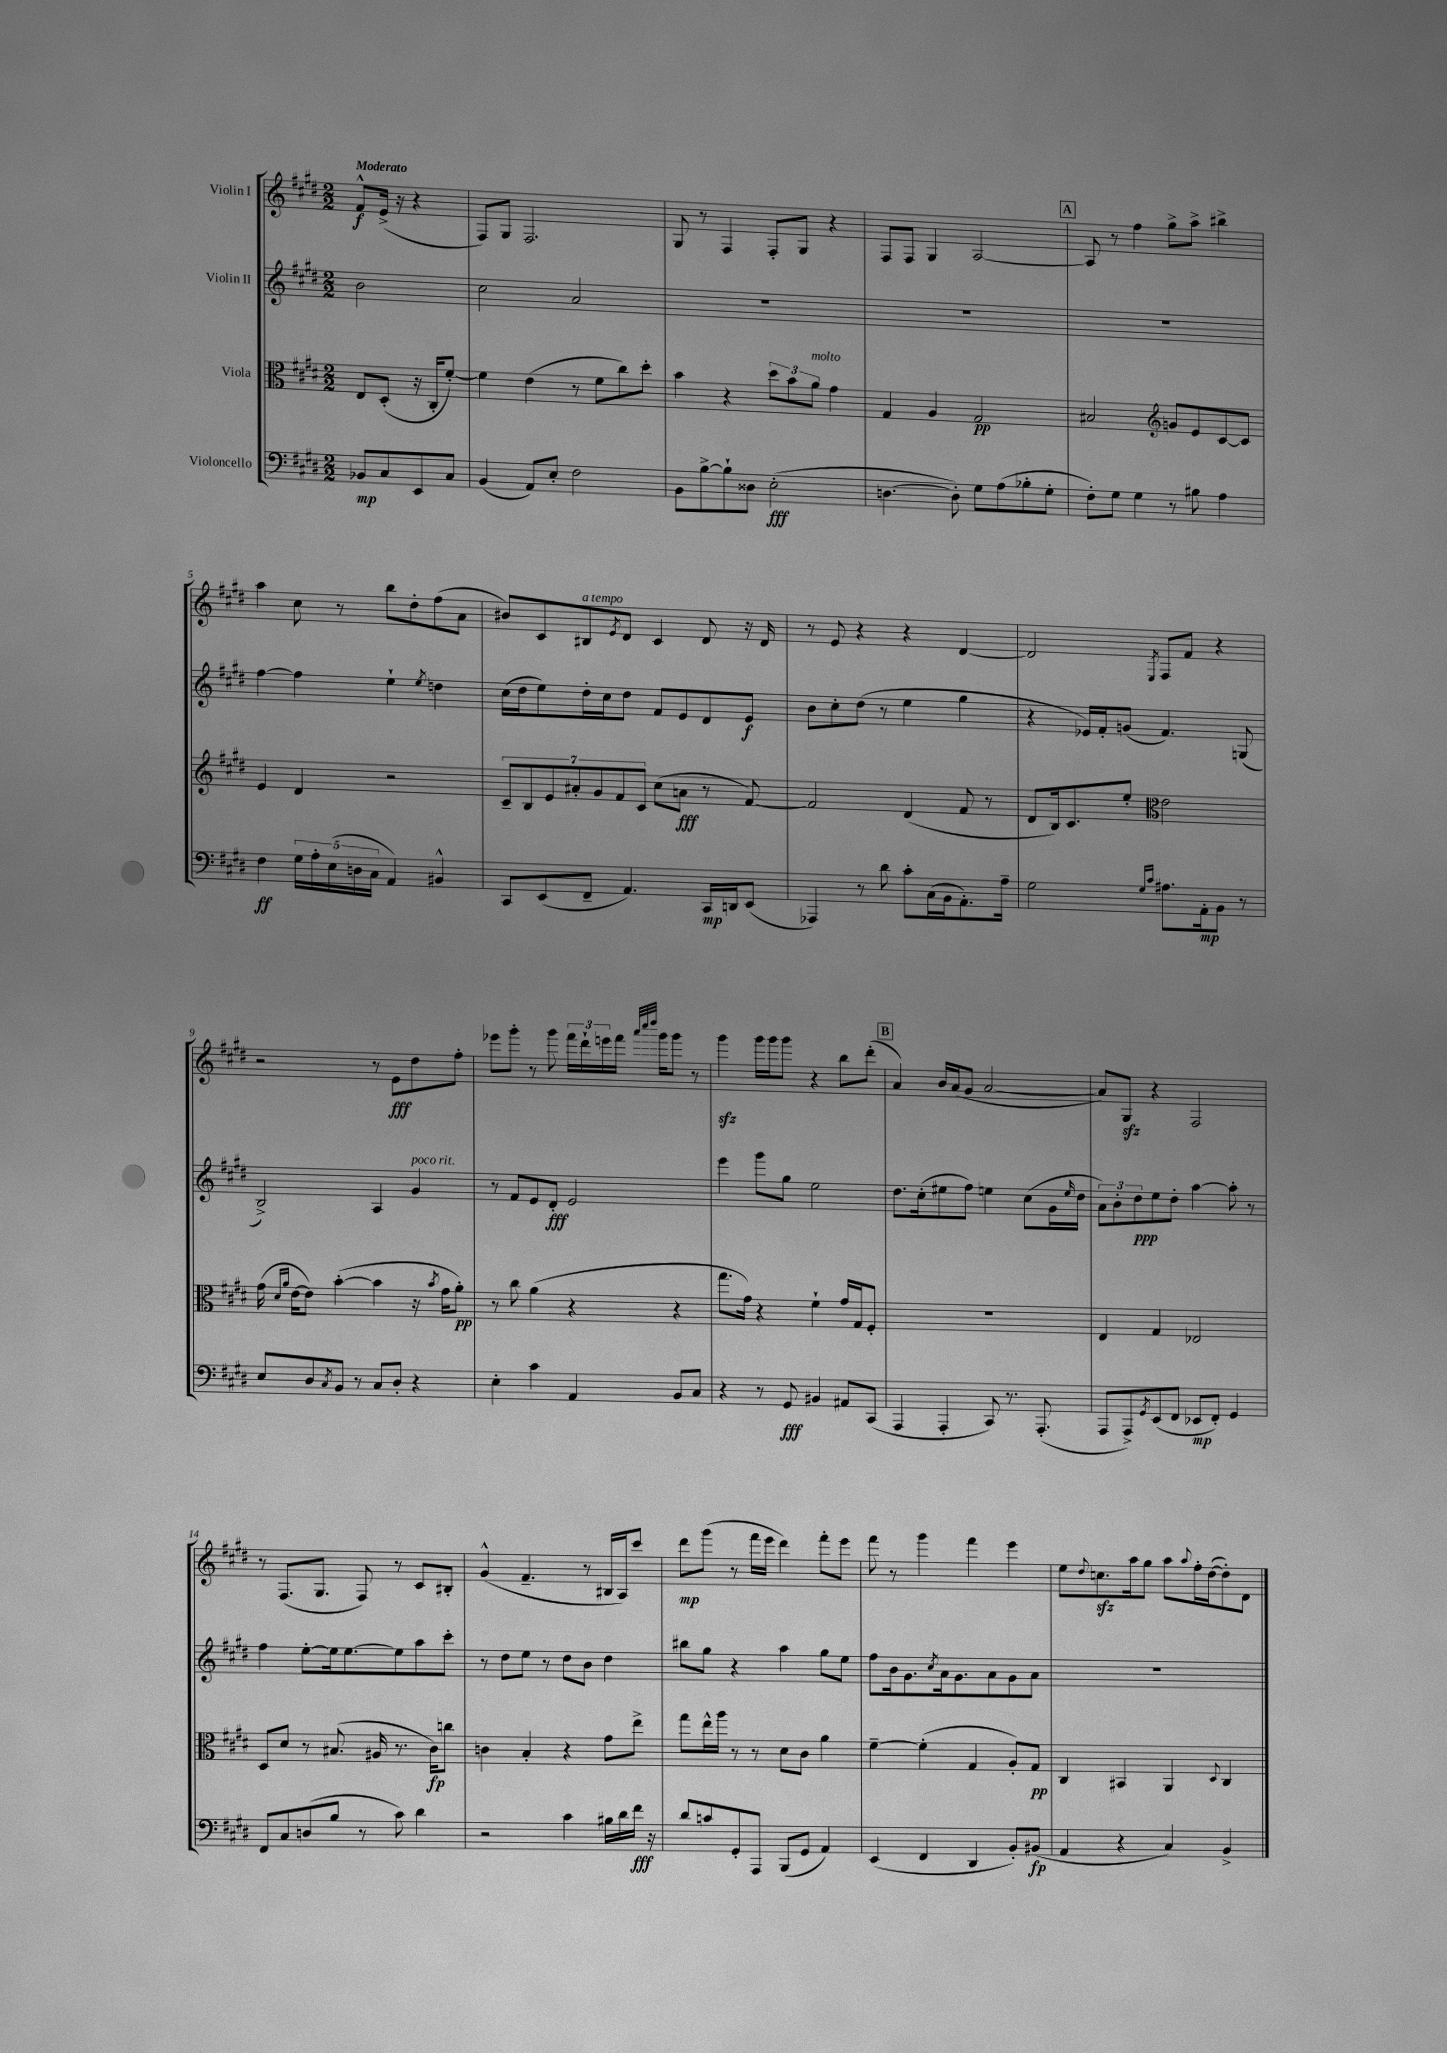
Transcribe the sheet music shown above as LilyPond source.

<<
\new StaffGroup <<
\new Staff = "s0" \with { instrumentName = "Violin I" } {
    \clef treble \key e \major \numericTimeSignature \time 2/2 \partial 2 \tempo "Moderato"
    fis'8-^\f e'16->( r16 r4 |
    fis8) gis8 fis2. |
    gis8 r8 fis4 fis8-. gis8 r4 |
    fis8 fis8 gis4 a2~ |
    \mark \markup { \box "A" } a8 r8 fis''4 gis''8-> a''8-> bis''4-> |
    a''4 cis''8 r8 b''8 dis''8-. fis''8( a'8 |
    bis'8) cis'8 bis8^\markup { \italic "a tempo" } \acciaccatura { e'8 } dis'8 cis'4 dis'8 r16 dis'16 |
    r8 e'8 r4 r4 dis'4~ |
    dis'2 \acciaccatura { e8 } fis8 fis'8 r4 |
    r2 r8 e'8\fff dis''8 fis''8-. |
    ees'''8 gis'''8-. r8 gis'''8 \tuplet 3/2 { fis'''16 dis'''16-! e'''16 } fis'''16 \grace { a'''32 cis''''32 dis''''32 } gis'''16 gis'''8 r8 |
    gis'''4\sfz gis'''16 gis'''16 gis'''8 r4 b''8 dis'''8-.( |
    \mark \markup { \box "B" } a'4) b'16 a'16( gis'8 a'2~ |
    a'8) gis8\sfz r4 fis2 |
    r8 fis8.( gis8. fis8) r8 cis'8 bis8-. |
    gis'4-^( fis'4.-- r8 bis16 a16) cis'''8 |
    dis'''8\mp gis'''8( r8 fis'''16 e'''16 dis'''4) fis'''8-. e'''8 |
    fis'''8 r8 gis'''4 fis'''4 e'''4 |
    e''8 \appoggiatura { dis''8 } c''8.\sfz a''16 gis''8 a''8 \appoggiatura { a''8 } fis''16-. dis''16~( dis''8-.) dis'8 \bar "|." |
}
\new Staff = "s1" \with { instrumentName = "Violin II" } {
    \clef treble \key e \major \numericTimeSignature \time 2/2 \partial 2
    b'2 |
    cis''2 a'2 |
    R1 |
    R1 |
    \mark \markup { \box "A" } R1 |
    fis''4~ fis''4 e''4-! \acciaccatura { e''8 } d''4 |
    cis''16( dis''16 e''8) dis''16-. cis''16 dis''8 fis'8 e'8 dis'8 e'8\f |
    b'8 cis''8-. dis''8( r8 e''4 gis''4 |
    r4 ees'16) fis'16-. g'8( fis'4.) g8( |
    b2->) a4 gis'4^\markup { \italic "poco rit." } |
    r8 fis'8 e'8 dis'8-.\fff e'2 |
    e'''4 gis'''8 gis''8 e''2 |
    \mark \markup { \box "B" } dis''8. cis''16-.( eis''8 fis''8) e''4 cis''8( gis'16 \grace { e''16 } dis''16 |
    \tuplet 3/2 { a'8) b'8-. dis''8\ppp } e''8 dis''8-. a''4~ a''8-. r8 |
    fis''4 e''8~-. e''16 e''8.~ e''8 a''8 cis'''8-. |
    r8 dis''8 e''8 r8 dis''8 b'8 dis''4 |
    bis''8 gis''8 r4 a''4 gis''8 e''8 |
    fis''8 b'16 gis'8. \acciaccatura { cis''8 } a'16 gis'8. a'8 gis'8 a'8 |
    R1 \bar "|." |
}
\new Staff = "s2" \with { instrumentName = "Viola" } {
    \clef alto \key e \major \numericTimeSignature \time 2/2 \partial 2
    e8 dis8-.( r16 cis16-. fis'8~-.) |
    fis'4 e'4( r8 fis'8 cis''8) dis''8-. |
    b'4 r4 \tuplet 3/2 { dis''8 b'8 a'8^\markup { \italic "molto" } } gis'4 |
    gis4 a4 gis2\pp |
    \mark \markup { \box "A" } bis2 \clef treble g'8 e'8 cis'8~ cis'8 |
    e'4 dis'4 r2 |
    \tuplet 7/4 { cis'8-- b8 e'8 ais'8-. gis'8 fis'8 cis'8 } cis''8( a'8\fff r8 fis'8~) |
    fis'2 dis'4( fis'8 r8 |
    dis'8 b16) cis'8. e''8-. \clef alto e'2 |
    gis'16( \grace { dis'16 a'16 } e'16~ e'8) b'4~-.( b'4 r16 \acciaccatura { b'8 } gis'16 a'8-.\pp) |
    r8 cis''8 a'4( r4 r4 |
    gis''8. gis'16) r4 fis'4-! gis'16 gis16 fis8-. |
    \mark \markup { \box "B" } R1 |
    e4 gis4 ees2 |
    dis8 dis'8 r8 bis8.( ais16 r8. cis'16\fp) c''8 |
    c'4 b4-. r4 gis'8 e''8-> |
    gis''8 e''16-^ a''16 r8 r8 dis'8 cis'8 a'4 |
    fis'4~-- fis'4-.( gis4 a8-.) gis8\pp |
    cis4 bis,4 a,4 \appoggiatura { dis8 } cis4 \bar "|." |
}
\new Staff = "s3" \with { instrumentName = "Violoncello" } {
    \clef bass \key e \major \numericTimeSignature \time 2/2 \partial 2
    bes,8\mp cis8 e,8 cis8 |
    b,4( a,8) e8-. fis2 |
    b,8 b8~-> b8-! disis8 e2-.\fff( |
    d4.~ d8-.) gis8 a8( bes8-. gis8-. |
    \mark \markup { \box "A" } fis8-.) gis8 gis4 r8 bis8 a4 |
    fis4\ff \tuplet 5/4 { gis16 a16-. e16( d16 cis16 } a,4) bis,4-^ |
    cis,8 e,8( fis,8-- a,4.) cis,16\mp d,16 e,8( |
    aes,,4) r8 dis'8 cis'8-. cis16( b,16 a,8.-.) a16-- |
    gis2 \grace { gis16 cis'16 } ais8. a,16-.\mp b,8 r8 |
    e8 dis8 \acciaccatura { cis8 } b,8 r8 cis8 dis8-. r4 |
    e4-. cis'4 a,4 b,8 cis8 |
    r4 r8 gis,8\fff bis,4 ais,8 cis,8( |
    \mark \markup { \box "B" } a,,4 a,,4-. cis,8) r8. a,,8.-.( |
    a,,8 a,,8->) \acciaccatura { gis,8 } e,8( fis,8 ees,8\mp fis,8-.) gis,4 |
    fis,8 cis8 d8( b8 r8 cis'8) dis'4 |
    r2 cis'4 bis16 dis'16 fis'16\fff r16 |
    dis'8 c'8 gis,8-. a,,8 b,,8( gis,8 a,4) |
    e,4( fis,4 dis,4 b,8-.) bis,8\fp( |
    a,4 r4 cis4) b,4-> \bar "|." |
}
>>
>>
